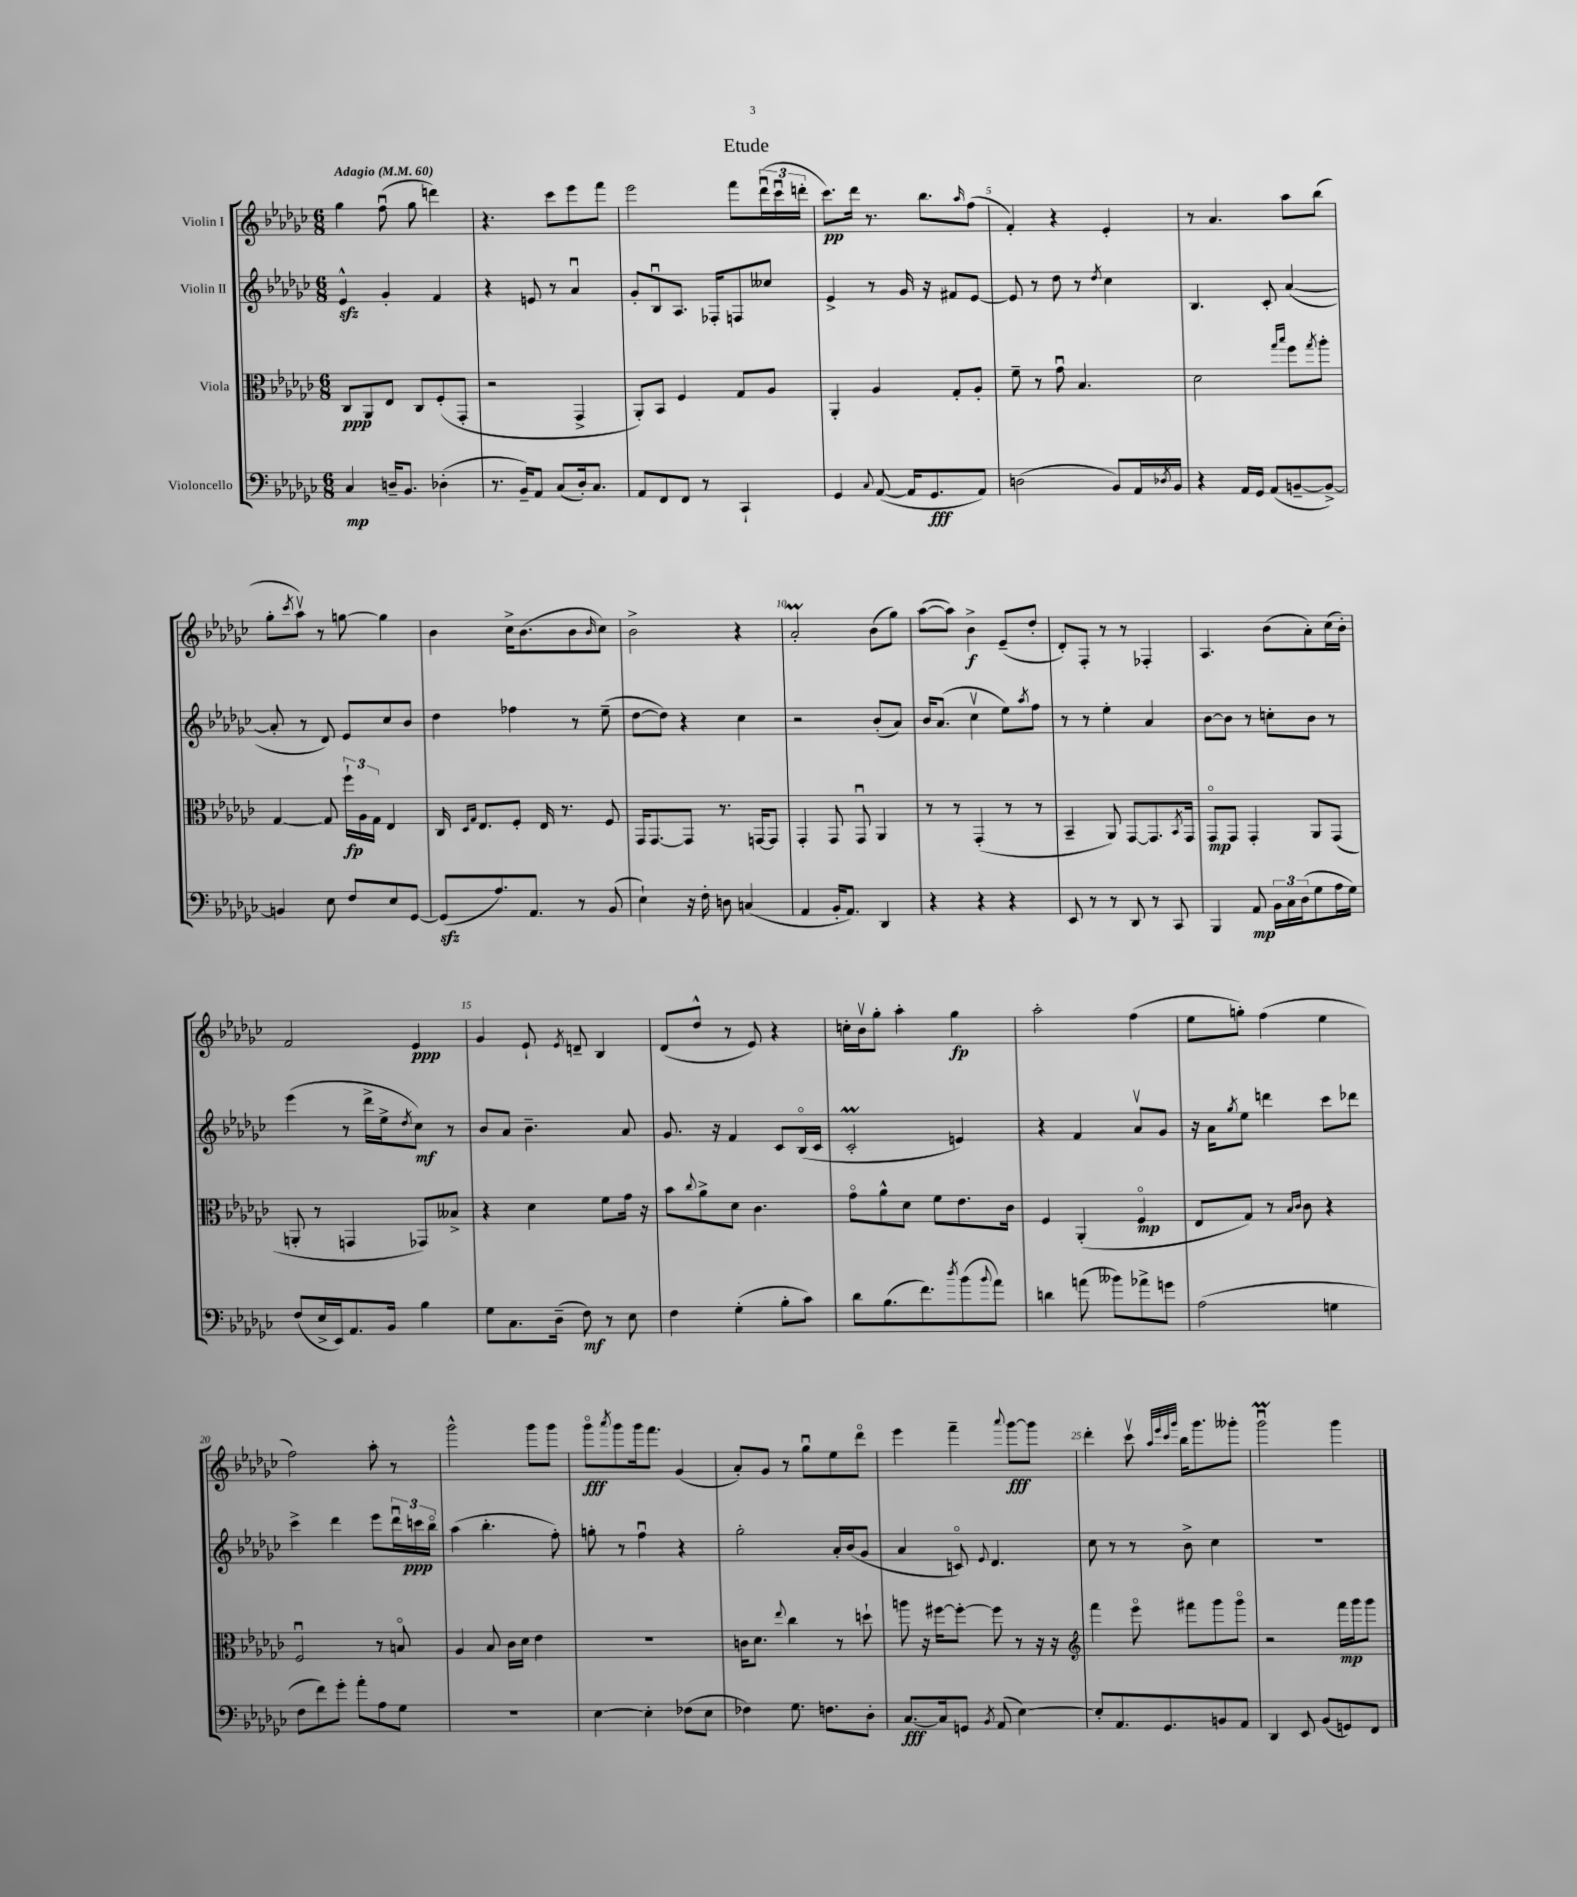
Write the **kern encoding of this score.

**kern	**dynam	**kern	**dynam	**kern	**dynam	**kern	**dynam
*part4	*part4	*part3	*part3	*part2	*part2	*part1	*part1
*staff4	*staff4	*staff3	*staff3	*staff2	*staff2	*staff1	*staff1
*I"Violoncello	*	*I"Viola	*	*I"Violin II	*	*I"Violin I	*
*clefF4	*	*clefC3	*	*clefG2	*	*clefG2	*
*k[b-e-a-d-g-c-]	*	*k[b-e-a-d-g-c-]	*	*k[b-e-a-d-g-c-]	*	*k[b-e-a-d-g-c-]	*
*M6/8	*	*M6/8	*	*M6/8	*	*M6/8	*
*MM60	*	*MM60	*	*MM60	*	*MM60	*
=1	=1	=1	=1	=1	=1	=1	=1
!	!	!	!	!	!	!LO:TX:a:B:t=Adagio	!
4C-/	mp	8C-/L	ppp	4e-zz^^/	.	4gg-\	.
.	.	8AA-/	.	.	.	.	.
16Dn~/KL	.	8E-/J	.	4g-'/	.	(8ffu\	.
8.BB-/J	.	.	.	.	.	.	.
.	.	8C-/L	.	.	.	8gg-\	.
(4D-X'\	.	(8F'/	.	4f/	.	4dddn\)	.
.	.	8GG-'/J	.	.	.	.	.
=2	=2	=2	=2	=2	=2	=2	=2
8.r	.	2r	.	4r	.	4.r	.
16BB-~/KL)	.	.	.	.	.	.	.
8AA-/J	.	.	.	8en/	.	.	.
(8C-/L	.	.	.	8r	.	8ccc-\L	.
16D-'/k)	.	4GG-^/	.	4a-u/	.	8eee-\	.
8.C-/J	.	.	.	.	.	.	.
.	.	.	.	.	.	8fff\J	.
=3	=3	=3	=3	=3	=3	=3	=3
8AA-/L	.	8AA-'/L)	.	8g-'/L	.	2eee-\	.
8FF/	.	8BB-/J	.	8B-u/	.	.	.
8FF/J	.	4F/	.	8.A-/J	.	.	.
8r	.	.	.	.	.	.	.
.	.	.	.	16F-X'/KL	.	.	.
4CC-`/	.	8G-/L	.	8Fn/	.	8fff\L	.
.	.	8A-/J	.	8cc--X/J	.	(24ddd-u\L	.
.	.	.	.	.	.	24ccc-u\	.
.	.	.	.	.	.	24dddn'\JJ	.
=4	=4	=4	=4	=4	=4	=4	=4
4GG-/	.	4AA-'/	.	4e-^/	.	8.ccc-\L)	pp
.	.	.	.	.	.	16ddd-\Jk	.
8qqC-/	.	.	.	.	.	.	.
([8AA-/	.	4A-/	.	8r	.	8.r	.
16AA-/KL]	.	.	.	16g-/	.	.	.
8.GG-/	fff	.	.	16r	.	8.bb-\L	.
.	.	8G-'/L	.	8f#X/L	.	.	.
.	.	.	.	.	.	16qqaa-/	.
8AA-/J)	.	8A-'/J	.	[8e-/J	.	(8ff\J	.
=5	=5	=5	=5	=5	=5	=5	=5
(2Dn\	.	8f~\	.	8e-/]	.	4f'/)	.
.	.	8r	.	8r	.	.	.
.	.	8g-u\	.	8dd-\	.	4r	.
.	.	4.B-/	.	8r	.	.	.
.	.	.	.	8qdd-/	.	.	.
8BB-/L)	.	.	.	4cc-\	.	4e-'/	.
16AA-/L	.	.	.	.	.	.	.
8qD-X/	.	.	.	.	.	.	.
16BB-/JJ	.	.	.	.	.	.	.
=6	=6	=6	=6	=6	=6	=6	=6
4r	.	2d-\	.	4.B-/	.	8r	.
.	.	.	.	.	.	4.a-/	.
16AA-/LL	.	.	.	.	.	.	.
16GG-/JJ	.	.	.	.	.	.	.
(8AA-/L	.	.	.	8c-'/	.	.	.
.	.	16qqgg-/LL	.	.	.	.	.
.	.	16qqbb-/JJ	.	.	.	.	.
[8BBn~/	.	8ff\L	.	([4a-/	.	8aa-\L	.
.	.	8qgg-/	.	.	.	.	.
8BB^/J_)	.	8aa-'\J	.	.	.	(8bb-\J	.
!!LO:LB:g=z
=7	=7	=7	=7	=7	=7	=7	=7
4BBn/]	.	[4G-/	.	8a-'/]	.	8gg-'\L	.
.	.	.	.	.	.	8qccc-/	.
.	.	.	.	8r	.	8aa-v\J)	.
8E-\	.	8G-/]	.	8d-/)	.	8r	.
8F/L	.	24ff`\LL	fp	8e-/L	.	[8ggn\	.
.	.	24A-\	.	.	.	.	.
.	.	24G-\JJ	.	.	.	.	.
8E-/	.	4E-/	.	8cc-/	.	4gg\]	.
[8GG-/J	.	.	.	8b-/J	.	.	.
=8	=8	=8	=8	=8	=8	=8	=8
(8GG-zz/L]	.	16C-/	.	4dd-\	.	4b-\	.
.	.	16qqD-/LL	.	.	.	.	.
.	.	16qqG-/JJ	.	.	.	.	.
.	.	8.E-/L	.	.	.	.	.
8.A-/)	.	.	.	.	.	.	.
.	.	8F'/J	.	4ff-X\	.	16cc-^\KL	.
8.AA-/J	.	.	.	.	.	(8.b-\	.
.	.	16E-/	.	.	.	.	.
.	.	8.r	.	.	.	.	.
8r	.	.	.	8r	.	8b-\	.
.	.	.	.	.	.	16qqb-/	.
(8BB-/	.	8F/	.	(8ee-~\	.	8cc-\J)	.
=9	=9	=9	=9	=9	=9	=9	=9
4E-`\)	.	16GG-/KL	.	[8dd-\L	.	2b-^\	.
.	.	[8.GG-/	.	.	.	.	.
.	.	.	.	8dd-\J])	.	.	.
16r	.	8GG-/J]	.	4r	.	.	.
16F'\	.	.	.	.	.	.	.
8Dn\	.	8.r	.	.	.	.	.
(4Cn/	.	.	.	4cc-\	.	4r	.
.	.	[16GGn/KL	.	.	.	.	.
.	.	8GG/J]	.	.	.	.	.
=10	=10	=10	=10	=10	=10	=10	=10
4AA-/	.	4GG-'/	.	2r	.	2a-M'/	.
16BB-'/KL	.	8GG-/	.	.	.	.	.
8.AA-/J)	.	.	.	.	.	.	.
.	.	8GG-u/	.	.	.	.	.
4DD-/	.	4AA-/	.	(8b-'/L	.	(8b-\L	.
.	.	.	.	8a-/J)	.	8gg-\J)	.
=11	=11	=11	=11	=11	=11	=11	=11
4r	.	8r	.	16b-/KL	.	([8aa-\L	.
.	.	.	.	(8.a-/J	.	.	.
.	.	8r	.	.	.	8aa-\J])	.
4r	.	(4GG-'/	.	4cc-v\	.	4b-^\	f
4r	.	8r	.	8ee-\L)	.	(8e-~/L	.
.	.	.	.	8qaa-/	.	.	.
.	.	8r	.	8ff\J	.	8dd-'/J	.
=12	=12	=12	=12	=12	=12	=12	=12
8EE-/	.	4BB-~/	.	8r	.	8d-'/L)	.
8r	.	.	.	8r	.	8F'/J	.
8r	.	8AA-/)	.	4ee-'\	.	8r	.
8DD-/	.	[8GG-/L	.	.	.	8r	.
8r	.	8.GG-/]	.	4a-/	.	4F-X'/	.
8CC-/	.	.	.	.	.	.	.
.	.	8qBB-/	.	.	.	.	.
.	.	16GG-/Jk	.	.	.	.	.
=13	=13	=13	=13	=13	=13	=13	=13
4BBB-/	.	8GG-/L	mp	[8b-\L	.	4.A-/	.
.	.	8GG-/J	.	8b-\J]	.	.	.
8AA-/	mp	4GG-'/	.	8r	.	.	.
24BB-\LL	.	.	.	8ccn'\L	.	(8b-\L	.
24C-\	.	.	.	.	.	.	.
(24D-\J	.	.	.	.	.	.	.
8G-\	.	8AA-/L	.	8b-\J	.	8a-'\)	.
16A-\L	.	(8GG-/J	.	8r	.	(16cc-\L	.
16G-\JJ)	.	.	.	.	.	16b-'\JJ)	.
!!LO:LB:g=z
=14	=14	=14	=14	=14	=14	=14	=14
(8F/L	.	8AAn'/	.	(4eee-\	.	2f/	.
16E-^/L	.	8r	.	.	.	.	.
16EE-/J)	.	.	.	.	.	.	.
8.AA-/	.	4GGn/	.	8r	.	.	.
.	.	.	.	16ddd-^\LL	.	.	.
16BB-/Jk	.	.	.	16ee-^\J	.	.	.
.	.	.	.	8qdd-/	.	.	.
4B-\	.	8GG-X/L)	.	8cc-\J)	mf	4e-/	ppp
.	.	8B--X^/J	.	8r	.	.	.
=15	=15	=15	=15	=15	=15	=15	=15
8G-\L	.	4r	.	8b-/L	.	4g-/	.
8.C-\	.	.	.	8a-/J	.	.	.
.	.	4d-\	.	4.b-~\	.	8e-`/	.
(16D-~\Jk	.	.	.	.	.	.	.
.	.	.	.	.	.	8qe-/	.
8F\)	mf	.	.	.	.	8dn~/	.
8r	.	8f\L	.	.	.	4B-/	.
8E-\	.	16g-\Jk	.	8a-/	.	.	.
.	.	16r	.	.	.	.	.
=16	=16	=16	=16	=16	=16	=16	=16
4F\	.	8b-\L	.	8.g-/	.	(8d-/L	.
.	.	8qqcc-/	.	.	.	.	.
.	.	8a-^\	.	.	.	8dd-^^/J	.
.	.	.	.	16r	.	.	.
(4G-'\	.	8d-\J	.	4f/	.	8r	.
.	.	4.c-\	.	.	.	8e-/)	.
8B-'\L	.	.	.	8c-/L	.	4r	.
8c-\J)	.	.	.	(16B-/L	.	.	.
.	.	.	.	16c-/JJ	.	.	.
=17	=17	=17	=17	=17	=17	=17	=17
8d-\L	.	8g-\L	.	2c-M'/	.	16ccn'\LL	.
.	.	.	.	.	.	16b-v\J	.
(8.B-\	.	8a-^^\	.	.	.	8gg-'\J	.
.	.	8d-\J	.	.	.	4aa-'\	.
8.f\)	.	.	.	.	.	.	.
.	.	8f\L	.	.	.	.	.
8qdd-/	.	.	.	.	.	.	.
(8b-\	.	8.e-\	.	4en/)	.	4gg-\	fp
8qqb-/	.	.	.	.	.	.	.
8a-\J)	.	.	.	.	.	.	.
.	.	16c-\Jk	.	.	.	.	.
=18	=18	=18	=18	=18	=18	=18	=18
4dn\	.	4F/	.	4r	.	2aa-'\	.
(8an\	.	(4AA-'/	.	4f/	.	.	.
8b--X\L)	.	.	.	.	.	.	.
8a-X^\	.	4F/	mp	8a-v/L	.	(4ff\	.
8gn\J	.	.	.	8g-/J	.	.	.
=19	=19	=19	=19	=19	=19	=19	=19
(2A-\	.	8E-/L	.	16r	.	8ee-\L	.
.	.	.	.	16a-\KL	.	.	.
.	.	.	.	8qgg-/	.	.	.
.	.	8G-/J)	.	8ee-\J	.	8ggn'\J)	.
.	.	8r	.	4dddn\	.	(4ff\	.
.	.	16qqB-/LL	.	.	.	.	.
.	.	16qqc-/JJ	.	.	.	.	.
.	.	8c-\	.	.	.	.	.
4Gn\	.	4r	.	8ccc-\L	.	4ee-\	.
.	.	.	.	8ddd-X\J	.	.	.
!!LO:LB:g=z
=20	=20	=20	=20	=20	=20	=20	=20
8F\L	.	2Fu/	.	4ccc-^\	.	2ff\)	.
8f\)	.	.	.	.	.	.	.
8g-'\J	.	.	.	4ddd-\	.	.	.
8a-'\L	.	.	.	.	.	.	.
8A-\	.	8r	.	8eee-\L	.	8aa-'\	.
8G-\J	.	8Bn/	.	24ddd-u\L	.	8r	.
.	.	.	.	24cccn\	ppp	.	.
.	.	.	.	24bb-\JJ	.	.	.
=21	=21	=21	=21	=21	=21	=21	=21
2.r	.	4A-/	.	(4aa-\	.	2ggg-^^\	.
.	.	8B-/	.	4.bb-'\	.	.	.
.	.	16c-\LL	.	.	.	.	.
.	.	16d-\JJ	.	.	.	.	.
.	.	4e-\	.	.	.	8ggg-\L	.
.	.	.	.	8ff'\)	.	8ggg-\J	.
=22	=22	=22	=22	=22	=22	=22	=22
[4E-\	.	2.r	.	8ggn'\	.	8ggg-\L	fff
.	.	.	.	.	.	8qaaa-/	.
.	.	.	.	8r	.	8ggg-\	.
4E-'\]	.	.	.	4ffu\	.	16ggg-\k	.
.	.	.	.	.	.	8.fff\J	.
(8F-X\L	.	.	.	4r	.	(4g-/	.
8E-\J	.	.	.	.	.	.	.
=23	=23	=23	=23	=23	=23	=23	=23
4F-X\)	.	16cn\KL	.	2gg-'\	.	8a-'/L)	.
.	.	8.d-\J	.	.	.	.	.
.	.	.	.	.	.	8g-/J	.
.	.	8qqee-/	.	.	.	.	.
8.G-\	.	4cc-\	.	.	.	8r	.
.	.	.	.	.	.	8gg-u\L	.
8.Fn\L	.	.	.	.	.	.	.
.	.	8r	.	16a-'/LL	.	8ee-\	.
.	.	.	.	(16b-/J	.	.	.
8D-'\J	.	8ddn`\	.	8g-/J	.	8ddd-\J	.
=24	=24	=24	=24	=24	=24	=24	=24
[8.C-/L	fff	8aan\	.	4a-/	.	4eee-\	.
.	.	16r	.	.	.	.	.
16C-/k]	.	[16ff#X\KL	.	.	.	.	.
8GGn/J	.	8ff#'\J_	.	8cn/)	.	4fff~\	.
8qBB-/	.	.	.	8qqe-/	.	.	.
(8AA-/	.	8ff#\]	.	4.d-/	.	.	.
.	.	.	.	.	.	8qqaaa-/	.
[4E-\)	.	8r	.	.	.	[8ggg-\L	fff
.	.	16r	.	.	.	8ggg-\J]	.
.	.	16r	.	.	.	.	.
=25	=25	=25	=25	=25	=25	=25	=25
*	*	*clefG2	*	*	*	*	*
8E-'/L]	.	4fff\	.	8cc-\	.	4ddd-'\	.
8.AA-/	.	.	.	8r	.	.	.
.	.	8eee-\	.	8r	.	8ccc-v\	.
8.GG-/	.	.	.	.	.	.	.
.	.	.	.	.	.	32qqaa-/LLL	.
.	.	.	.	.	.	32qqeee-/	.
.	.	.	.	.	.	32qqccc-/	.
.	.	.	.	.	.	32qqggg-/JJJ	.
.	.	8fff#X\L	.	8b-^\	.	16bb-\KL	.
.	.	.	.	.	.	8.ggg-\	.
8BBn/	.	8ggg-\	.	4cc-\	.	.	.
8AA-/J	.	8ggg-\J	.	.	.	8ggg--X'\J	.
=26	=26	=26	=26	=26	=26	=26	=26
4DD-/	.	2r	.	2.r	.	2ggg-Mu\	.
8EE-/	.	.	.	.	.	.	.
(8BB-/L	.	.	.	.	.	.	.
8GGn/)	.	16fff\LL	mp	.	.	4ggg-\	.
.	.	16ggg-\J	.	.	.	.	.
8FF/J	.	8ggg-\J	.	.	.	.	.
==	==	==	==	==	==	==	==
*-	*-	*-	*-	*-	*-	*-	*-
